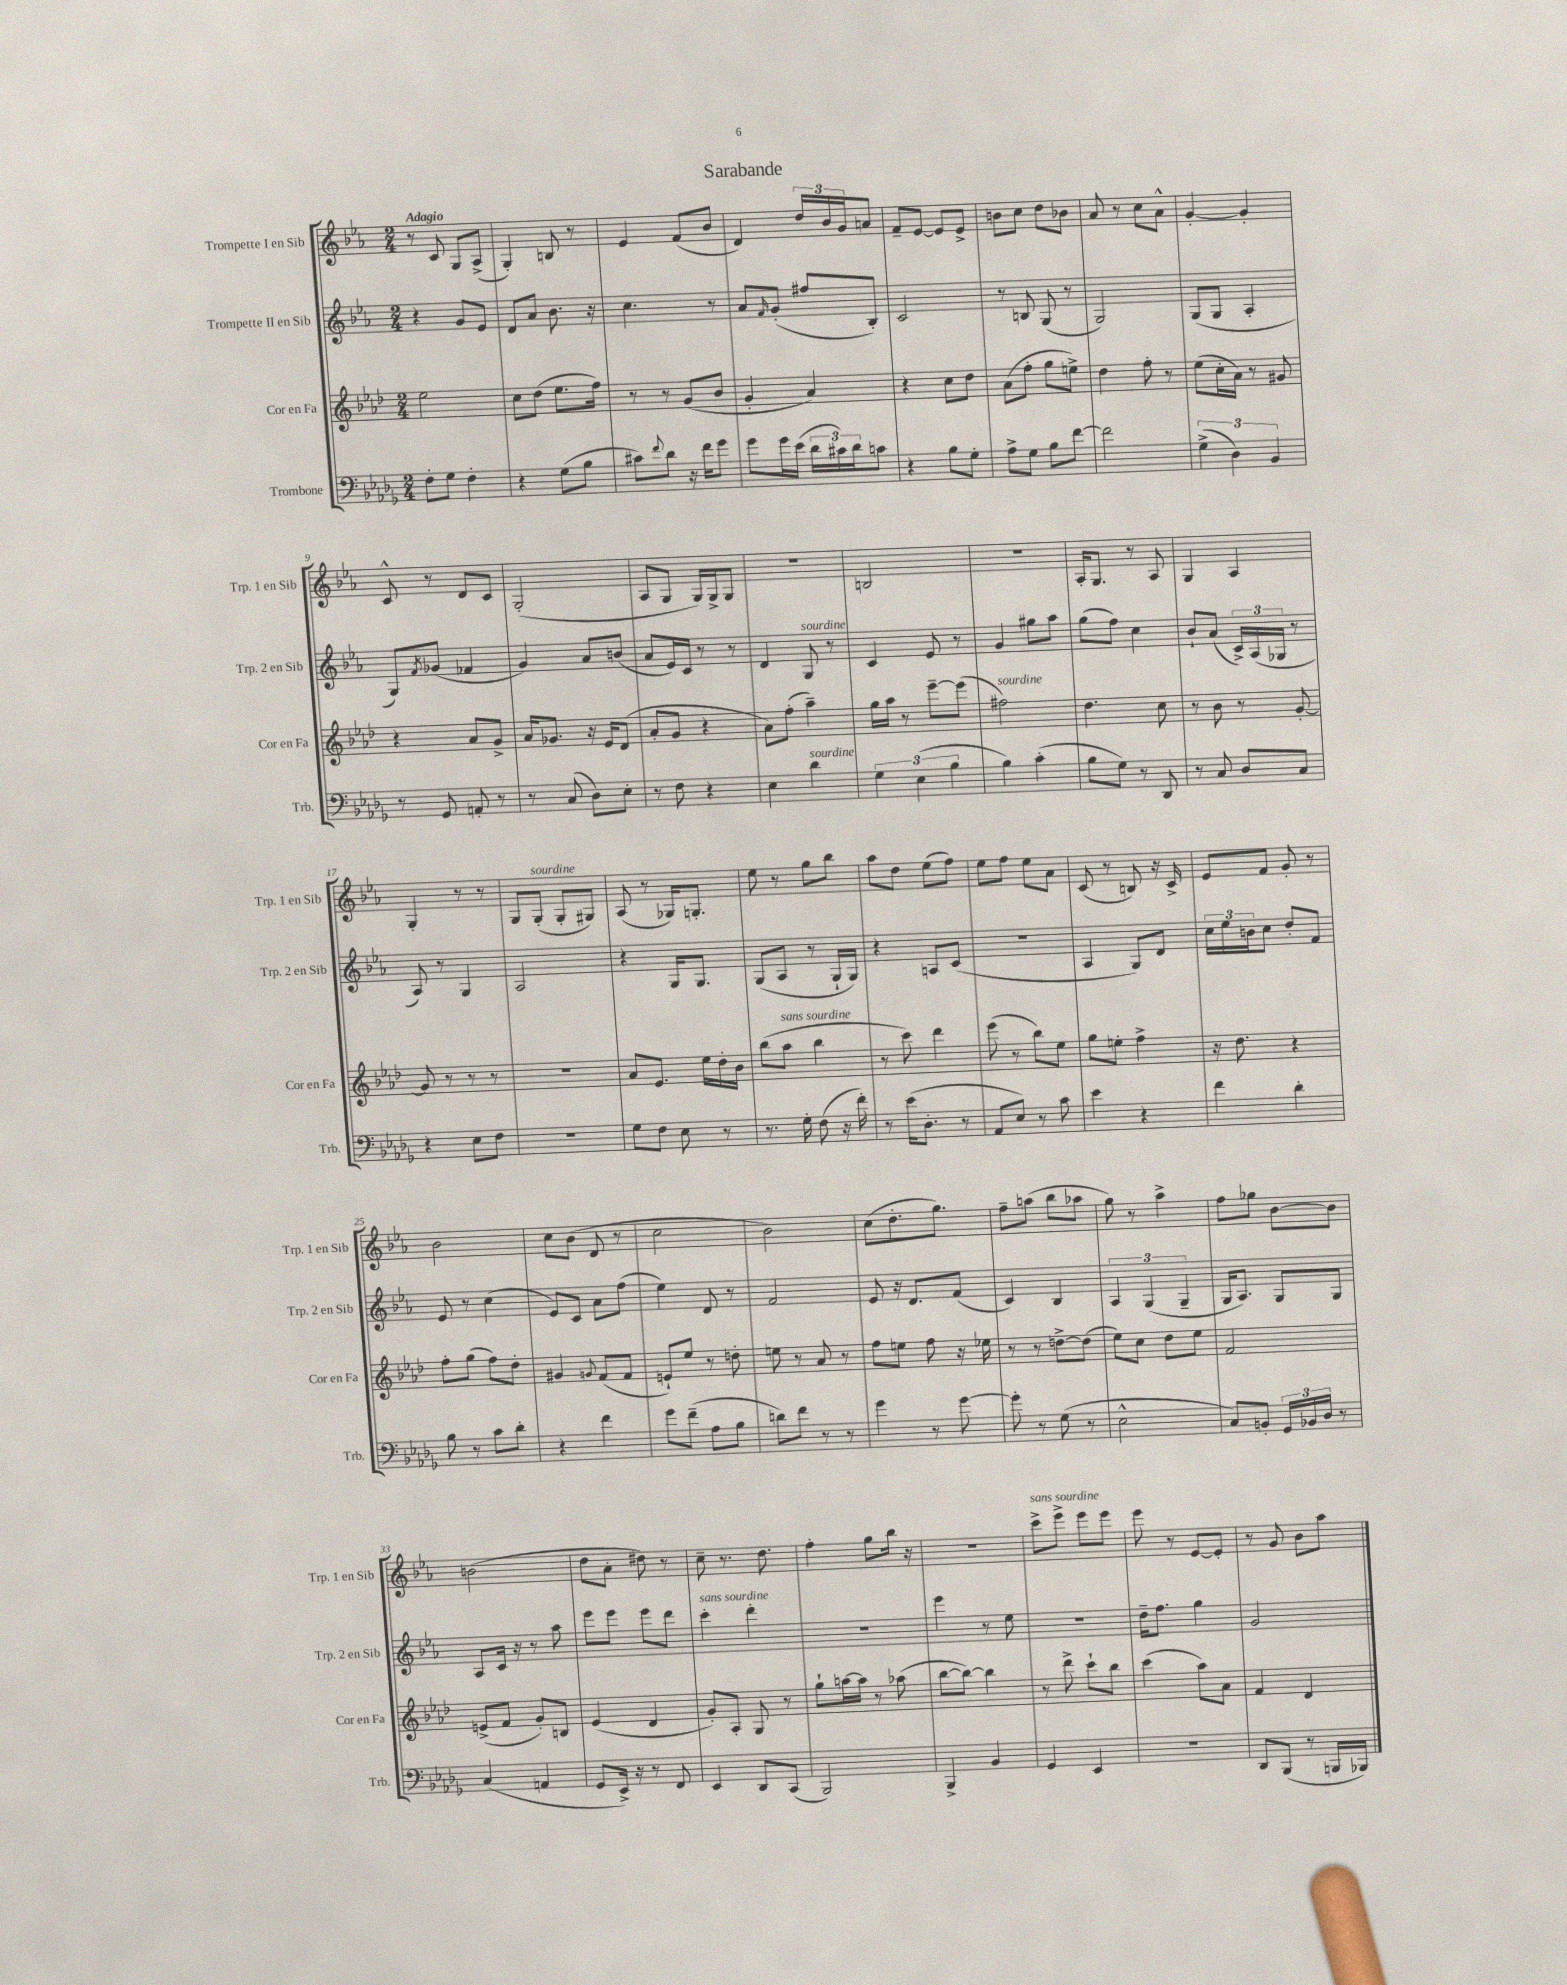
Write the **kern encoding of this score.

**kern	**kern	**kern	**kern
*part4	*part3	*part2	*part1
*staff4	*staff3	*staff2	*staff1
*I"Trombone	*I"Cor en Fa	*I"Trompette II en Sib	*I"Trompette I en Sib
*I'Trb.	*I'Cor en Fa	*I'Trp. 2 en Sib	*I'Trp. 1 en Sib
*clefF4	*clefG2	*clefG2	*clefG2
*k[b-e-a-d-g-]	*k[b-e-a-d-]	*k[b-e-a-]	*k[b-e-a-]
*M2/4	*M2/4	*M2/4	*M2/4
=1	=1	=1	=1
!	!	!	!LO:TX:a:B:t=Adagio
8F'\L	2ee-\	4r	8r
8G-\J	.	.	8c/
4F'\	.	8g/L	8G/L
.	.	8e-/J	(8A-^/J
=2	=2	=2	=2
4r	8cc\L	8d/L	4G'/)
.	(8dd-\J	8a-/J	.
(8G-\L	8.ee-\L	8.b-\	8Bn/
8B-\J	.	.	8r
.	16ff\Jk)	16r	.
=3	=3	=3	=3
8c#X\L)	8r	4.cc\	4e-/
8qqf/	.	.	.
8d-\J	8r	.	.
16r	(8g/L	.	(8f/L
16f\KL	.	.	.
8g-\J	8b-/J	8r	8b-/J
=4	=4	=4	=4
8g-\L	4g'/	8a-/L	4d/)
.	.	16qqf/	.
16g-\L	.	(8g'/J	.
(16e-\JJ	.	.	.
24d-\LL	4a-/)	8ff#X/L	24dd/LL
24c#X\)	.	.	24b-/
24d-\J	.	.	24g/J
8cn\J	.	8B-'/J)	8an/J
=5	=5	=5	=5
4r	4r	2c/	8f~/L
.	.	.	[8e-/J
8B-\L	8cc\L	.	8e-/L]
8G-'\J	8dd-\J	.	8e-^/J
=6	=6	=6	=6
8A-^\L	(8a-\L	8r	8bn\L
8G-\J	8ff'\J	8Bn/	8cc\J
8B-\L	8gg\L	(8G/	8dd\L
[8f\J	8een^\J)	8r	8b-X\J
=7	=7	=7	=7
2f\]	4dd-\	2G/)	8a-/
.	.	.	8r
.	8ff'\	.	8cc\L
.	8r	.	8a-^^\J
=8	=8	=8	=8
(6G-^\	(8ee-\L	(8G/L	[4g'/
.	16cc'\L	8G/J	.
6D-\)	.	.	.
.	16a-\JJ)	.	.
.	8r	4A-'/	4g'/]
6BB-/	.	.	.
.	8g#X/	.	.
!!LO:LB:g=z
=9	=9	=9	=9
8r	4r	8G/L)	8c^^/
.	.	8qf/	.
8GG-/	.	(8g-X/J	8r
8AAn'/	8a-/L	4f-X/	8d/L
8r	8g^/J	.	8c/J
=10	=10	=10	=10
8r	16a-/KL	4g/)	(2G'/
.	8.g-X/J	.	.
(8C/	.	.	.
8D-\L)	16r	8a-/L	.
.	16e-/KL	.	.
8E-'\J	(8d-/J	(8bn/J	.
=11	=11	=11	=11
8r	8a-'/L	8a-/L	8A-/L
8F\	8g/J	16e-/L)	8G/J
.	.	16c/JJ	.
4r	4r	8r	16G/LL)
.	.	.	16G^/J
.	.	8r	8G/J
=12	=12	=12	=12
4E-\	8a-\L)	4d/	2r
.	(8ff'\J	.	.
!	!	!LO:TX:a:i:t=sourdine	!
!LO:TX:a:i:t=sourdine	!	!	!
4d-\	4aa-~\)	8G/	.
.	.	8r	.
=13	=13	=13	=13
6G-\	16gg\LL	4c/	2Bn/
.	16aa-\JJ	.	.
.	8r	.	.
(6E-\	.	.	.
.	[8eee-~\L	8e-/	.
6B-\	.	.	.
.	(8eee-\J]	8r	.
=14	=14	=14	=14
!	!LO:TX:a:i:t=sourdine	!	!
4B-\)	2ff#X\)	4g/	2r
(4c'\	.	8gg#X\L	.
.	.	8aa-\J	.
=15	=15	=15	=15
8B-\L	4.dd-\	(8gg\L	16A-'/KL
.	.	.	8.G/J
8G-\J)	.	8ff\J)	.
8r	.	4cc\	8r
8DD-/	8cc\	.	8A-/
=16	=16	=16	=16
8r	8r	8b-`/L	4G/
8C/	8b-\	(8a-/J	.
8D-/L	8r	24c^/LL)	4A-/
.	.	(24A-/	.
.	.	24G-X/JJ	.
8C/J	[8g'/	8r	.
!!LO:LB:g=z
=17	=17	=17	=17
4r	8g/]	8A-/)	4G'/
.	8r	8r	.
8E-\L	8r	4G/	8r
8F\J	8r	.	8r
=18	=18	=18	=18
2r	2r	2A-/	8G/L
!	!	!	!LO:TX:a:i:t=sourdine
.	.	.	(8G'/J
.	.	.	8G'/L
.	.	.	8G#X/J)
=19	=19	=19	=19
8G-\L	8a-/L	4r	(8A-/
8F\J	8.e-/J	.	8r
8E-\	.	16G/KL	16G-X/KL)
.	16ee-\LL	8.G/J	8.Gn'/J
8r	16dd-'\	.	.
.	16b-\JJ	.	.
=20	=20	=20	=20
8.r	(8bb-\L	(8G/L	8ee-\
!	!LO:TX:a:i:t=sans sourdine	!	!
.	8aa-\J	8A-/J	8r
16G-'\	.	.	.
(8F\	4bb-\	8r	8gg\L
16r	.	16G`/LL	8bb-\J
16f'\)	.	16G/JJ)	.
=21	=21	=21	=21
8r	8r	4r	8aa-\L
(16e-\KL	8ccc\)	.	8dd\J
8.D-'\J	.	.	.
.	4ddd-\	8An/L	(8ee-\L
8r	.	(8c/J	8ff\J)
=22	=22	=22	=22
8AA-/L	(8eee-\	2r	8ee-\L
8E-/J)	8r	.	8ff\J
8r	8bb-\L)	.	8ee-\L
8c\	8ee-\J	.	8a-\J
=23	=23	=23	=23
4e-\	8gg\L	4A-/	(8c/
.	8een'\J	.	8r
4r	4ff^\	8G/L)	8Bn/)
.	.	8d/J	16r
.	.	.	16c^/
=24	=24	=24	=24
4f\	16r	24cc\LL	8e-/L
.	.	24ee-\	.
.	8.dd-\	.	.
.	.	24bn\J	.
.	.	8cc\J	8f/J
4d-'\	4r	8dd'/L	8g'/
.	.	8f/J	8r
!!LO:LB:g=z
=25	=25	=25	=25
8B-\	8ff'\L	8e-/	2b-\
8r	(8gg\J	8r	.
8c\L	8ff\L)	(4cc\	.
8d-'\J	8dd-'\J	.	.
=26	=26	=26	=26
4r	4g#X/	8e-/L)	8cc\L
.	.	8c/J	(8b-\J
.	8qqgn/	.	.
4f\	(8f/L	8a-\L	8d/
.	8f/J	(8ff\J	8r
=27	=27	=27	=27
8g-\L	8en`/L)	4ee-\)	2cc\
(8f~\J	8ee-/J	.	.
8A-\L	8r	8d/	.
8B-\J	8ddn'\	8r	.
=28	=28	=28	=28
8dn\L)	8een\	2f/	2b-\)
8f\J	8r	.	.
8r	8a-/	.	.
8r	8r	.	.
=29	=29	=29	=29
4g-\	8ff\L	8e-/	(8cc\L
.	8een\J	16r	8.dd'\
.	.	8.d/L	.
8r	8ff\	.	.
.	.	.	8.gg\J)
[8g-\	16r	(8f/J	.
.	16ee-X\	.	.
=30	=30	=30	=30
8g-'\]	8r	4c/)	8ff~\L
8r	8r	.	(8aan\J
(8G-\	[8ddn^\L	4B-/	8bb-\L
8r	(8dd\J]	.	8aa-X\J
=31	=31	=31	=31
2E-^^\	8ee-\L)	6A-/	8gg\)
.	8cc\J	.	8r
.	.	(6G/	.
.	8dd-\L	.	4aa-^\
.	.	6G~/	.
.	8ee-\J	.	.
=32	=32	=32	=32
8C/L)	2f/	16G/KL	8ff\L
.	.	8.A-/J)	.
8BBn'/J	.	.	8gg-X\J
24GG-/LL	.	8G/L	[8b-\L
24BB-X/	.	.	.
24D-/JJ	.	.	.
8r	.	8G/J	8b-\J]
!!LO:LB:g=z
=33	=33	=33	=33
(4C/	(8en^/L	8A-/L	(2bn\
.	8f/J	16c/Jk	.
.	.	16r	.
4AAn/	8g'/L)	8r	.
.	8Bn/J	8aa-\	.
=34	=34	=34	=34
8GG-/L	(4e-/	8eee-\L	8dd\L
16EE-^/Jk)	.	8eee-\J	8a-'\J
16r	.	.	.
8r	4d-/	8eee-\L	8dd#X\)
8FF/	.	8ddd\J	8r
=35	=35	=35	=35
!	!	!LO:TX:a:i:t=sans sourdine	!
4EE-/	8g'/L)	4ccc'\	8cc~\
.	8A-'/J	.	8.r
8DD-/L	8G/	4ddd'\	.
.	.	.	8.dd\
(8CC/J	8r	.	.
=36	=36	=36	=36
2BBB-/)	8gg`\L	2r	4ff'\
.	[16aan\L	.	.
.	16aa\JJ]	.	.
.	8r	.	8gg\L
.	(8aa-X\	.	16bb-\Jk
.	.	.	16r
=37	=37	=37	=37
4BBB-^/	[8bb-\L	4eee-\	2r
.	8bb-\J_)	.	.
4BB-/	4bb-\]	8r	.
.	.	8ee-\	.
=38	=38	=38	=38
!	!	!	!LO:TX:a:i:t=sans sourdine
4GG-/	8r	2r	8ccc^\L
.	8ddd-^\	.	8eee-^\J
4EE-/	8ccc`\L	.	8eee-\L
.	8bb-\J	.	8eee-\J
=39	=39	=39	=39
2r	(4ccc\	16dd~\KL	8eee-\
.	.	8.ff\J	.
.	.	.	8r
.	8aa-\L)	4gg\	[8e-/L
.	8a-\J	.	8e-'/J]
=40	=40	=40	=40
8DD-/L	4f/	2g/	8r
(8BBB-/J	.	.	8g/
8r	4d-/	.	8b-\L
16BBBn/LL	.	.	8aa-\J
16BBB-X/JJ)	.	.	.
==	==	==	==
*-	*-	*-	*-
